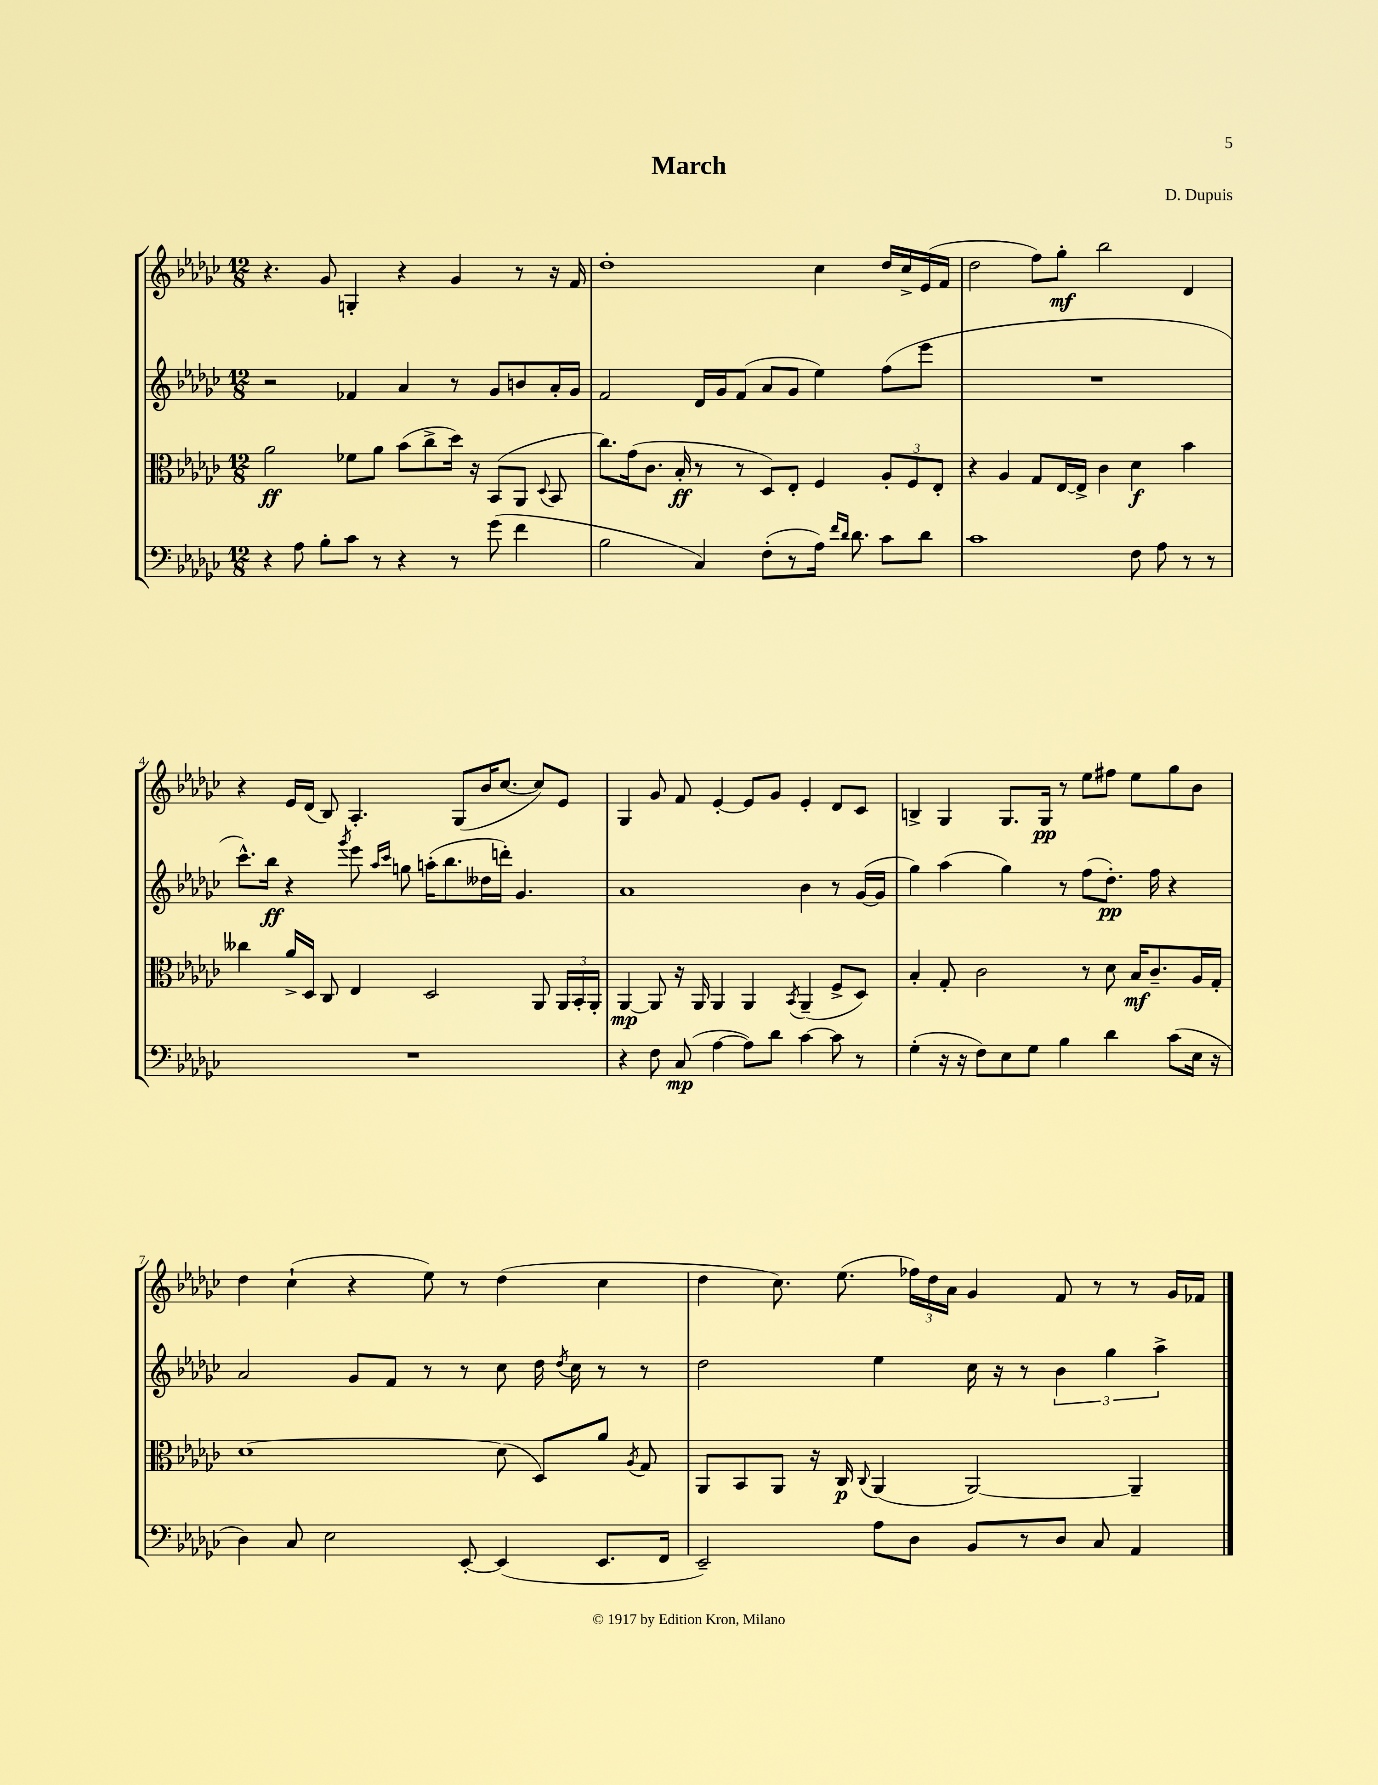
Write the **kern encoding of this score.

**kern	**kern	**kern	**kern
*staff4	*staff3	*staff2	*staff1
*clefF4	*clefC3	*clefG2	*clefG2
*k[b-e-a-d-g-c-]	*k[b-e-a-d-g-c-]	*k[b-e-a-d-g-c-]	*k[b-e-a-d-g-c-]
*M12/8	*M12/8	*M12/8	*M12/8
4r	2a-	2r	4.r
8A-	.	.	.
8B-'	.	.	8g-
8c-	8f-	4f-	4G'
8r	8a-	.	.
4r	(8b-	4a-	4r
.	8cc-^	.	.
8r	16dd-)	8r	4g-
.	16r	.	.
(8g-	(8BB-	8g-	.
4f	8AA-	8b	8r
.	8qqD-	.	.
.	8BB-	16a-'	16r
.	.	16g-	16f
=	=	=	=
2B-	8.cc-)	2f	1dd-'
.	(16g-	.	.
.	8.c-	.	.
.	16B-'	.	.
4C-)	8r	16d-	.
.	.	16g-	.
.	8r	(8f	.
(8F'	8D-)	8a-	.
8r	8E-'	8g-	.
16A-)	4F	4ee-)	4cc-
16qqf	.	.	.
16qqd-	.	.	.
8.d-	.	.	.
8c-	12A-'	(8ff	16dd-
.	.	.	16cc-^
.	12F	.	.
8d-	.	8eee-	(16e-
.	12E-'	.	.
.	.	.	16f
=	=	=	=
1c-	4r	1.r	2dd-
.	4A-	.	.
.	8G-	.	8ff)
.	[16E-	.	8gg-'
.	16E-^]	.	.
.	4c-	.	2bb-
8F	4d-	.	.
8A-	.	.	.
8r	4b-	.	4d-
8r	.	.	.
=	=	=	=
1.r	4cc--	8.ccc-^^)	4r
.	.	16bb-	.
.	16a-^	4r	16e-
.	16D-	.	(16d-
.	8C-	.	8B-)
.	.	8qggg-	.
.	4E-	8eee-	4.A-'
.	.	16qqaa-	.
.	.	16qqccc-	.
.	.	8gg	.
.	2D-	(16aa'	.
.	.	8.bb-	.
.	.	.	(8G-
.	.	16dd--	16b-
.	.	16ddd')	[8.cc-
.	.	4.g-	.
.	8AA-	.	8cc-])
.	24AA-	.	8e-
.	24BB-'	.	.
.	24AA-'	.	.
=	=	=	=
4r	[4AA-	1a-	4G-
8F	8AA-]	.	8g-
(8C-	16r	.	8f
.	16AA-	.	.
[4A-	4AA-	.	[4e-'
8A-])	4AA-	.	8e-]
8d-	.	.	8g-
.	8qBB-	.	.
[4c-	(4AA-~	4b-	4e-'
8c-]	8F^	8r	8d-
8r	8D-)	([16g-	8c-
.	.	16g-]	.
=	=	=	=
(4G-'	4B-'	4gg-)	4B^
16r	8G-'	(4aa-	4G-
16r	.	.	.
8F)	2c-	.	.
8E-	.	4gg-)	8.G-
8G-	.	.	.
.	.	.	16G-
4B-	.	8r	8r
.	8r	(8ff	8ee-
4d-	8d-	8.dd-')	8ff#
.	16B-	.	8ee-
.	8.c-~	16ff	.
(8c-	.	4r	8gg-
16E-	16A-	.	8b-
16r	16G-'	.	.
=	=	=	=
4D-)	[1d-	2a-	4dd-
8C-	.	.	(4cc-`
2E-	.	.	.
.	.	8g-	4r
.	.	8f	.
.	.	8r	8ee-)
[8EE-'	.	8r	8r
(4EE-]	(8d-]	8cc-	(4dd-
.	8D-)	16dd-	.
.	.	8qdd-	.
.	.	16cc-	.
8.EE-	8a-	8r	4cc-
.	8qA-	.	.
.	8G-	8r	.
16FF	.	.	.
=	=	=	=
2EE-~)	8AA-	2dd-	4dd-
.	8BB-	.	.
.	8AA-	.	8.cc-)
.	16r	.	.
.	16C-	.	(8.ee-
.	8qqC-	.	.
8A-	(4AA-	4ee-	.
8D-	.	.	24ff-)
.	.	.	24dd-
.	.	.	24a-
8BB-	[2AA-)	16cc-	4g-
.	.	16r	.
8r	.	8r	.
8D-	.	6b-	8f
8C-	.	.	8r
.	.	6gg-	.
4AA-	4AA-~]	.	8r
.	.	6aa-^	.
.	.	.	16g-
.	.	.	16f-
==	==	==	==
*-	*-	*-	*-
